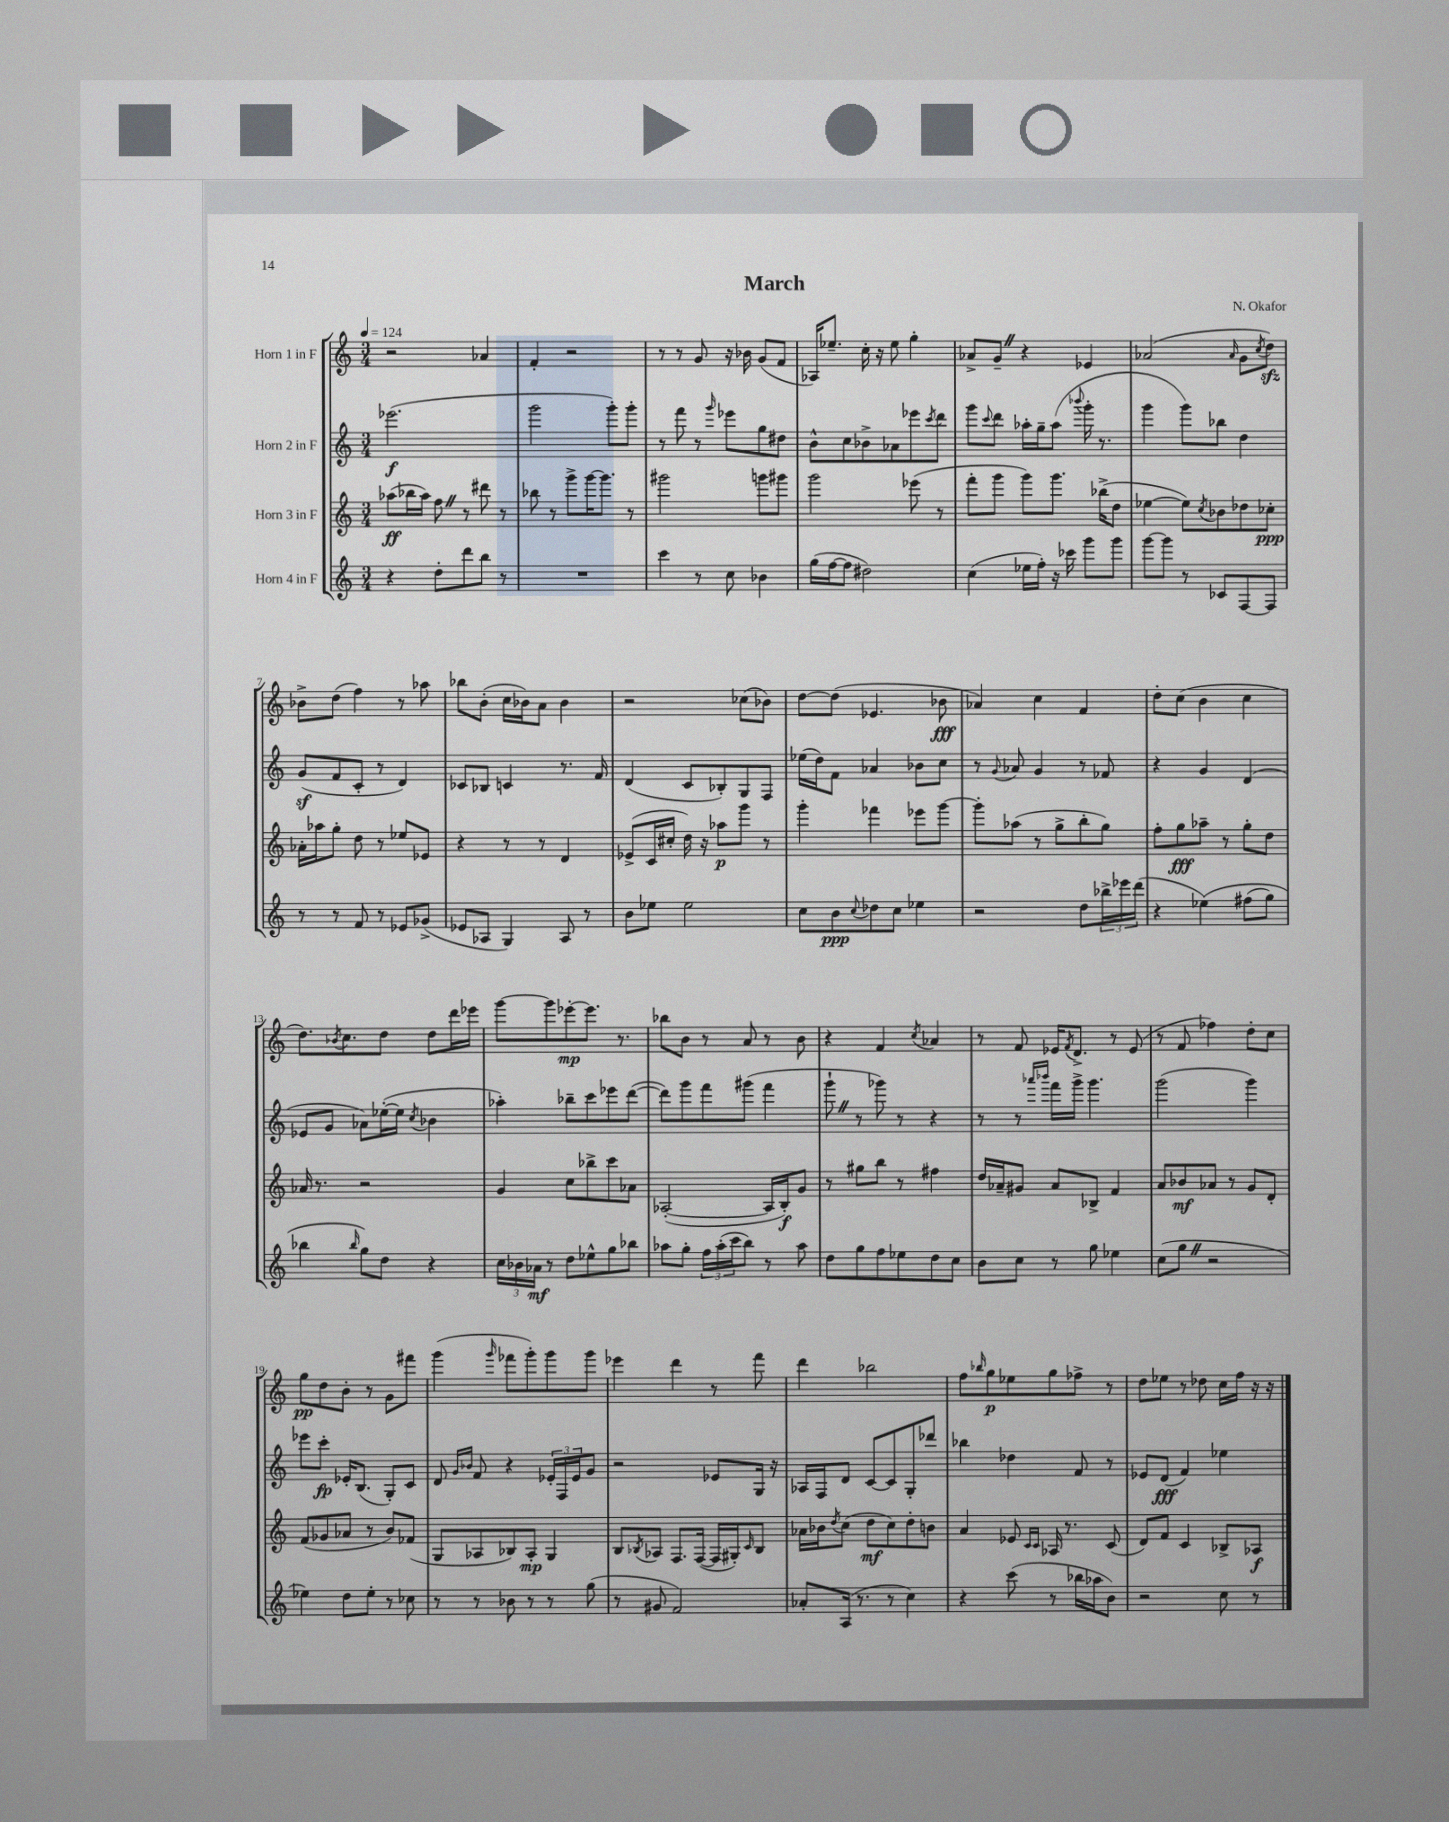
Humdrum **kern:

**kern	**dynam	**kern	**dynam	**kern	**dynam	**kern	**dynam
*part4	*part4	*part3	*part3	*part2	*part2	*part1	*part1
*staff4	*staff4	*staff3	*staff3	*staff2	*staff2	*staff1	*staff1
*I"Horn 4 in F	*	*I"Horn 3 in F	*	*I"Horn 2 in F	*	*I"Horn 1 in F	*
*clefG2	*	*clefG2	*	*clefG2	*	*clefG2	*
*k[]	*	*k[]	*	*k[]	*	*k[]	*
*M3/4	*	*M3/4	*	*M3/4	*	*M3/4	*
*MM124	*	*MM124	*	*MM124	*	*MM124	*
=1	=1	=1	=1	=1	=1	=1	=1
4r	.	(8aa-X\L	ff	(2.eee-X\	f	2r	.
.	.	16bb-X\L	.	.	.	.	.
.	.	16aa-\JJ)	.	.	.	.	.
8dd'\L	.	8ffZ\	.	.	.	.	.
8ddd\	.	8r	.	.	.	.	.
8bb\J	.	8ddd#X\	.	.	.	4a-X/	.
8r	.	8r	.	.	.	.	.
=2	=2	=2	=2	=2	=2	=2	=2
2.r	.	8bb-X\	.	2ggg\	.	4f'/	.
.	.	8r	.	.	.	.	.
.	.	8ggg^\L	.	.	.	2r	.
.	.	[16ggg\K	.	.	.	.	.
.	.	8.ggg\J]	.	.	.	.	.
.	.	.	.	8ggg'\L)	.	.	.
.	.	8r	.	8ggg'\J	.	.	.
=3	=3	=3	=3	=3	=3	=3	=3
4ccc\	.	2ggg#X\	.	8r	.	8r	.
.	.	.	.	8fff\	.	8r	.
8r	.	.	.	8r	.	8g/	.
.	.	.	.	16qqggg/	.	.	.
8cc\	.	.	.	8eee-X\L	.	16r	.
.	.	.	.	.	.	16b-X\	.
4b-X\	.	8gggn\L	.	8gg\	.	(8g/L	.
.	.	8ggg#X\J	.	8dd#X\J	.	8f/J	.
=4	=4	=4	=4	=4	=4	=4	=4
(16gg\LL	.	2ggg\	.	8b^^\L	.	16A-X/KL)	.
[16ff\J	.	.	.	.	.	8.ee-X~/J	.
8ff\J]	.	.	.	8cc\	.	.	.
2dd#X\)	.	.	.	8b-X^\	.	16cc'\	.
.	.	.	.	.	.	16r	.
.	.	.	.	8a-X\	.	8ee-\	.
.	.	(8eee-X\	.	8eee-X\	.	4gg'\	.
.	.	.	.	8qccc/	.	.	.
.	.	8r	.	8ddd\J	.	.	.
=5	=5	=5	=5	=5	=5	=5	=5
(4cc\	.	8fff'\L	.	8ggg\L	.	8a-X^/L	.
.	.	.	.	8qqccc/	.	.	.
.	.	8ggg\J	.	8ddd\J	.	8g~Z/J	.
16ee-X\LL	.	8ggg\L)	.	16aa-X'\LL	.	4r	.
16ff'\JJ)	.	.	.	16gg~\J	.	.	.
16r	.	8.ggg\J	.	(8aa-\J	.	.	.
16ccc-X\	.	.	.	.	.	.	.
.	.	.	.	8qqbbb-X/	.	.	.
8ggg\L	.	.	.	16ggg'\	.	4e-X/	.
.	.	(16bb-X^\KL	.	8.r	.	.	.
8ggg\J	.	8dd\J	.	.	.	.	.
=6	=6	=6	=6	=6	=6	=6	=6
[8ggg\L	.	[4ee-X\	.	4ggg\	.	(2a-X/	.
8ggg\J]	.	.	.	.	.	.	.
8r	.	8ee-\L])	.	8ggg\L)	.	.	.
.	.	8qcc/	.	.	.	.	.
8c-X/L	.	8b-X\	.	8bb-X\J	.	.	.
.	.	.	.	.	.	16qqa-/	.
[8F/	.	8dd-X\	.	4dd\	.	8g\L	.
.	.	.	.	.	.	8qcc/	.
8F/J]	.	8cc-X'\J	ppp	.	.	8ddzz\J)	.
!!LO:LB:g=z
=7	=7	=7	=7	=7	=7	=7	=7
8r	.	16a-X'\LL	.	(8gz/L	.	8b-X^\L	.
.	.	16aa-X\J	.	.	.	.	.
8r	.	8gg'\J	.	8f/	.	(8dd\J	.
8f/	.	8dd\	.	8c'/J	.	4ff\)	.
8r	.	8r	.	8r	.	.	.
8e-X/L	.	8ee-X/L	.	4d/)	.	8r	.
(8g-X^/J	.	8e-X/J	.	.	.	8aa-X\	.
=8	=8	=8	=8	=8	=8	=8	=8
8e-X/L	.	4r	.	8c-X/L	.	8bb-X\L	.
8A-X/J	.	.	.	8B-X/J	.	(8b'\J	.
4G/)	.	8r	.	4cn/	.	16cc\LL	.
.	.	.	.	.	.	16b-X\J)	.
.	.	8r	.	.	.	8a\J	.
8A-/	.	4d/	.	8.r	.	4b-\	.
8r	.	.	.	.	.	.	.
.	.	.	.	16f/	.	.	.
=9	=9	=9	=9	=9	=9	=9	=9
8b\L	.	(8e-X^/L	.	(4d/	.	2r	.
8ee-X\J	.	16c/L	.	.	.	.	.
.	.	16cc#X'/JJ	.	.	.	.	.
2ee-\	.	16dd\)	.	8c/L	.	.	.
.	.	16r	.	.	.	.	.
.	.	8aa-X\L	p	8B-X'/)	.	.	.
.	.	8ggg\J	.	8G/	.	(8cc-X\L	.
.	.	8r	.	8F/J	.	8b-X\J)	.
=10	=10	=10	=10	=10	=10	=10	=10
8cc\L	.	4ggg'\	.	(16ee-X\LL	.	[8dd\L	.
.	.	.	.	16dd\J)	.	.	.
8b\	ppp	.	.	8f\J	.	(8dd\J]	.
8qqcc/	.	.	.	.	.	.	.
8dd-X\	.	4fff-X\	.	4a-X/	.	4.e-X/	.
8cc\J	.	.	.	.	.	.	.
4ee-X\	.	8eee-X\L	.	8b-X\L	.	.	.
.	.	[8ggg\J	.	8cc\J	.	8b-X\	fff
=11	=11	=11	=11	=11	=11	=11	=11
2r	.	8ggg'\L]	.	8r	.	4a-X/)	.
.	.	.	.	8qqg/	.	.	.
.	.	(8aa-X\J	.	8a-X/	.	.	.
.	.	8r	.	4g/	.	4cc\	.
.	.	8gg^\L	.	.	.	.	.
8dd\L	.	8bb'\	.	8r	.	4f/	.
24bb-X^\L	.	8gg\J)	.	8f-X/	.	.	.
24eee-X\	.	.	.	.	.	.	.
(24ddd\JJ	.	.	.	.	.	.	.
=12	=12	=12	=12	=12	=12	=12	=12
4r	.	8ff'\L	.	4r	.	8dd'\L	.
.	.	8gg\	fff	.	.	(8cc\J	.
(4ee-X\)	.	8aa-X~\J	.	4g/	.	4b\	.
.	.	8r	.	.	.	.	.
(8ff#X\L	.	8gg'\L	.	(4d/	.	4cc\	.
8gg\J)	.	8dd\J	.	.	.	.	.
!!LO:LB:g=z
=13	=13	=13	=13	=13	=13	=13	=13
4bb-X\	.	16a-X/	.	8e-X/L	.	8.dd\L)	.
.	.	8.r	.	.	.	.	.
.	.	.	.	8g/J	.	.	.
.	.	.	.	.	.	8qb-X/	.
.	.	.	.	.	.	8.cc\	.
16qqbb-/	.	.	.	.	.	.	.
8gg\L)	.	2r	.	8a-X\L)	.	.	.
8dd\J	.	.	.	([16ee-X'\L	.	8dd\J	.
.	.	.	.	16ee-\JJ]	.	.	.
.	.	.	.	8qcc/	.	.	.
4r	.	.	.	4b-X\	.	8dd\L	.
.	.	.	.	.	.	16ddd\L	.
.	.	.	.	.	.	16eee-X\JJ	.
=14	=14	=14	=14	=14	=14	=14	=14
24cc\LL	.	4g/	.	4aa-X'\)	.	[8ggg\L	.
24b-X\	.	.	.	.	.	.	.
24a-X\JJ	mf	.	.	.	.	.	.
8r	.	.	.	.	.	8ggg\]	.
8dd\L	.	8cc\L	.	8bb-X~\L	.	[8eee-X'\	mp
8ee-X^^\	.	8bb-X^\	.	8ccc\	.	8.eee-\J]	.
8gg\	.	8ccc\	.	8eee-X\	.	.	.
.	.	.	.	.	.	8.r	.
8bb-X\J	.	8a-X\J	.	([8ddd\J	.	.	.
=15	=15	=15	=15	=15	=15	=15	=15
8aa-X\L	.	([2A-X'/	.	8ddd\L])	.	8bb-X\L	.
8gg'\J	.	.	.	8ggg\	.	8b\J	.
24ff\LL	.	.	.	8fff\	.	8r	.
(24aa-'\	.	.	.	.	.	.	.
24ccc\J	.	.	.	.	.	.	.
8bb\J)	.	.	.	(8ggg#X\J	.	8a/	.
8r	.	16A-/LL]	.	4fff\	.	8r	.
.	.	16B'/J)	f	.	.	.	.
8aa-\	.	8g/J	.	.	.	8b\	.
=16	=16	=16	=16	=16	=16	=16	=16
8dd\L	.	8r	.	8ggg`Z\	.	4r	.
8gg\	.	8gg#X\L	.	8r	.	.	.
8ff\	.	8bb\J	.	8ggg-X\)	.	4f/	.
8ee-X\	.	8r	.	8r	.	.	.
.	.	.	.	.	.	8qcc/	.
8dd\	.	4ff#X\	.	4r	.	4a-X/	.
8cc\J	.	.	.	.	.	.	.
=17	=17	=17	=17	=17	=17	=17	=17
8b\L	.	16dd/LL	.	8r	.	8r	.
.	.	16a-X~/J	.	.	.	.	.
8cc\J	.	8g#X/J	.	8r	.	8f/	.
.	.	.	.	16qqaaa-X/LL	.	.	.
.	.	.	.	16qqbbb-X/JJ	.	.	.
8r	.	8a-/L	.	16fff\LL	.	16e-X/KL	.
.	.	.	.	.	.	8qf/	.
.	.	.	.	16ggg^\JJ	.	8.d^/J	.
8gg\	.	8B-X^/J	.	4.ggg\	.	.	.
4ee-X\	.	4f/	.	.	.	8r	.
.	.	.	.	.	.	(8e-/	.
=18	=18	=18	=18	=18	=18	=18	=18
(8cc\L	.	8a/L	.	(2ggg\	.	8r	.
8ggZ\J	.	8b-X/	mf	.	.	8f/	.
2r	.	8a-X/J	.	.	.	4ff-X\)	.
.	.	8r	.	.	.	.	.
.	.	8g/L	.	4ggg\)	.	8dd'\L	.
.	.	8d'/J	.	.	.	8cc\J	.
!!LO:LB:g=z
=19	=19	=19	=19	=19	=19	=19	=19
4ee-X\)	.	(8f/L	.	8eee-X\L	.	8gg\L	pp
.	.	8g-X/	.	8ccc'\J	fp	8dd\	.
8dd\L	.	8a-X/J	.	16e-X'/KL	.	8b'\J	.
.	.	.	.	(8.B/J	.	.	.
8ee-'\J	.	8r	.	.	.	8r	.
8r	.	8b/L)	.	8G'/L)	.	8g\L	.
8cc-X\	.	(8f-X/J	.	8c/J	.	8fff#X\J	.
=20	=20	=20	=20	=20	=20	=20	=20
8r	.	8G/L	.	8d/	.	(4ggg\	.
.	.	.	.	16qqg/LL	.	.	.
.	.	.	.	16qqb-X/JJ	.	.	.
8r	.	8A-X/	.	8f/	.	.	.
.	.	.	.	.	.	16qqggg/	.
8b-X\	.	8B-X/)	.	4r	.	8fff-X\L	.
8r	.	8A-'/J	mp	.	.	8ggg'\)	.
8r	.	4G/	.	24e-X'/LL	.	8ggg\	.
.	.	.	.	24F/	.	.	.
.	.	.	.	24e-/J	.	.	.
(8gg\	.	.	.	8g/J	.	8ggg\J	.
=21	=21	=21	=21	=21	=21	=21	=21
8r	.	8B/L	.	2r	.	4eee-X\	.
.	.	8qB-X/	.	.	.	.	.
8g#X/	.	8A-X/J	.	.	.	.	.
2f/)	.	8.F/L	.	.	.	4ddd\	.
.	.	([16F/Jk	.	.	.	.	.
.	.	16F/LL]	.	8e-X/L	.	8r	.
.	.	16G#X'/J)	.	.	.	.	.
.	.	16qqc/	.	.	.	.	.
.	.	8B-/J	.	16G/Jk	.	8fff\	.
.	.	.	.	16r	.	.	.
=22	=22	=22	=22	=22	=22	=22	=22
8a-X'/L	.	16a-X\LL	.	16A-X/LL	.	4ddd\	.
.	.	16b-X\J	.	16F/J	.	.	.
.	.	8qdd/	.	.	.	.	.
(16A/Jk	.	(8cc\J	.	8d/J	.	.	.
8.r	.	.	.	.	.	.	.
.	.	8dd\L	mf	[8c/L	.	2bb-X\	.
8r	.	8cc\)	.	8c/]	.	.	.
4cc\)	.	8dd'\	.	8G'/	.	.	.
.	.	8bn\J	.	8ddd-X/J	.	.	.
=23	=23	=23	=23	=23	=23	=23	=23
4r	.	4a/	.	4bb-X\	.	8ff\L	.
.	.	.	.	.	.	16qqbb-X/	.
.	.	.	.	.	.	8gg\	p
(8ccc\	.	8e-X/	.	4dd-X\	.	8ee-X\	.
.	.	16qqc/LL	.	.	.	.	.
.	.	16qqc/JJ	.	.	.	.	.
8r	.	16A-X/	.	.	.	8gg\	.
.	.	8.r	.	.	.	.	.
16bb-X\LL	.	.	.	8f/	.	8ff-X^\J	.
16aa-X\J	.	.	.	.	.	.	.
8b\J)	.	(8c/	.	8r	.	8r	.
=24	=24	=24	=24	=24	=24	=24	=24
2r	.	8d/L)	.	8e-X/L	.	8dd\L	.
.	.	8f/J	.	(8d/J	fff	8ee-X\J	.
.	.	4c/	.	4f/)	.	8r	.
.	.	.	.	.	.	8dd-X\	.
8cc\	.	8B-X^/L	.	4ee-X\	.	16cc\LL	.
.	.	.	.	.	.	16ff\JJ	.
8r	.	8A-X/J	f	.	.	16r	.
.	.	.	.	.	.	16r	.
==	==	==	==	==	==	==	==
*-	*-	*-	*-	*-	*-	*-	*-
